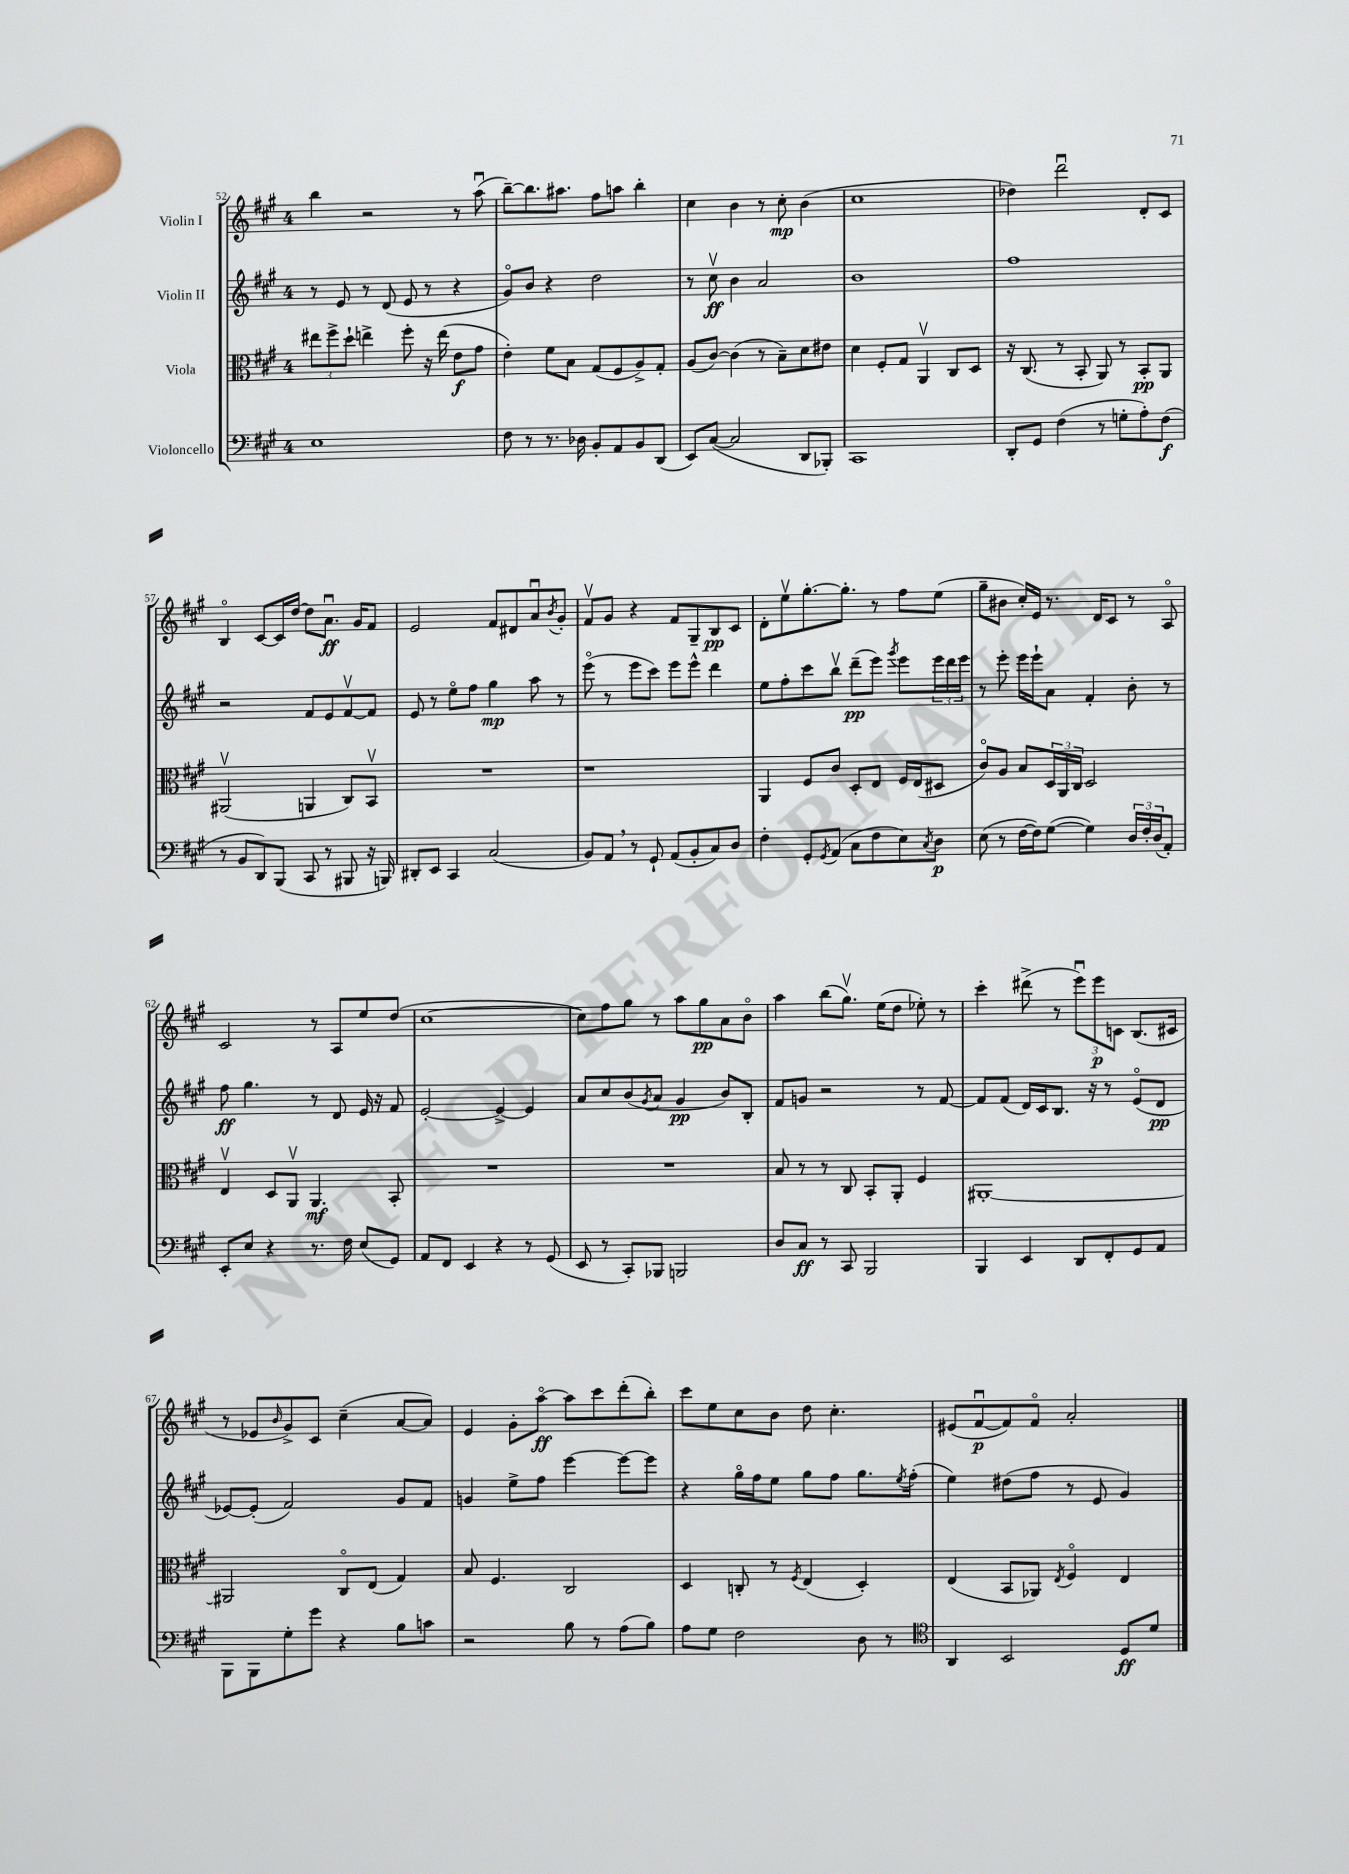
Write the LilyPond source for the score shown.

<<
\new StaffGroup <<
\new Staff = "s0" \with { instrumentName = "Violin I" } {
    \clef treble \key a \major \once \override Staff.TimeSignature.style = #'single-digit \time 4/4
    b''4 r2 r8 a''8\downbow( |
    b''8~--) b''8. ais''8. fis''8 a''8 b''4-. |
    cis''4 b'4 r8 cis''8-.\mp b'4( |
    cis''1 |
    des''4) d'''2\downbow d'8-. cis'8 |
    b4\flageolet cis'8~ cis'16 d''16~ d''8 a'8.\downbow\ff gis'16 fis'8 |
    e'2 fis'8 dis'8 a'8\downbow \acciaccatura { b'8 } gis'8-. |
    fis'8\upbow gis'8 r4 fis'8 gis8-- b8\pp cis'8 |
    d'8-. e''8\upbow gis''8.~-. gis''8.-. r8 fis''8 e''8( |
    gis''8-- bis'8 cis''16-.) e'16 r8. d'16 cis'8 r8 a8\flageolet |
    cis'2 r8 a8 e''8 d''8( |
    cis''1~ |
    cis''8) fis''8 gis''8 r8 a''8 gis''8\pp a'8 b'8\flageolet |
    a''4 b''8( gis''8.\upbow) e''16( d''8 ees''8-.) r8 |
    cis'''4-. dis'''8->( r8 \tuplet 3/2 { e'''8\downbow) e'''8\p c'8 } b8.( cis'16 |
    r8 ees'8 \grace { b'16 } gis'8->) cis'8 cis''4--( a'8~ a'8) |
    e'4 gis'8-. a''8~\flageolet\ff a''8 cis'''8 d'''8-.( b''8-.) |
    cis'''8 e''8 cis''8 b'8 d''8 cis''4.-. |
    eis'8( fis'8~\downbow\p fis'8) fis'8\flageolet a'2-. \bar "|." |
}
\new Staff = "s1" \with { instrumentName = "Violin II" } {
    \clef treble \key a \major \once \override Staff.TimeSignature.style = #'single-digit \time 4/4
    r8 e'8 r8 d'8( e'8 r8 r4 |
    gis'8\flageolet) b'8 r4 d''2 |
    r8 cis''8\upbow\ff b'4 a'2 |
    b'1 |
    fis''1 |
    r2 fis'8 e'8 fis'8~\upbow fis'8 |
    e'8 r8 e''8\flageolet fis''8 gis''4\mp a''8 r8 |
    e'''8\flageolet( r8 e'''8 cis'''8) e'''8 e'''8-^ d'''4 |
    e''8 fis''8-. cis'''8 b''8\upbow d'''8--\pp( e'''8) \acciaccatura { gis'''8 } e'''8 \tuplet 3/2 { e'''16 d'''16 e'''16 } |
    r8 e'''8-. e'''16 e'''16-! a'8 fis'4-. b'8-. r8 |
    fis''8\ff gis''4. r8 d'8 e'16 r16 fis'8 |
    e'2~-. e'4~-> e'4 |
    a'8 cis''8 b'8( \acciaccatura { gis'8 } a'8 gis'4\pp b'8) b8-. |
    fis'8 g'8 r2 r8 fis'8~ |
    fis'8 fis'8( d'16) cis'16 b8. r16 r8 e'8\flageolet( d'8\pp |
    ees'8~) ees'8-.( fis'2) gis'8 fis'8 |
    g'4 e''8-> fis''8 e'''4~ e'''8~ e'''8 |
    r4 gis''16\flageolet fis''16 e''8 gis''8 fis''8 gis''8. \acciaccatura { e''8 } fis''16-.( |
    e''4) dis''8( fis''8 r8 e'8 gis'4) \bar "|." |
}
\new Staff = "s2" \with { instrumentName = "Viola" } {
    \clef alto \key a \major \once \override Staff.TimeSignature.style = #'single-digit \time 4/4
    \tuplet 3/2 { eis''8 fis''8-> d''8-! } e''4-> fis''8-. r16 e''16( e'8\f gis'8 |
    e'4-.) fis'8 b8 gis8( fis8 a8->) gis8-. |
    a8( cis'8~) cis'4( r8 b8--) d'8 eis'8 |
    d'4 fis8-. gis8 a,4\upbow cis8 d8 |
    r16 cis8.( r8 b,8-. a,8) r8 b,8-.\pp a,8 |
    ais,2\upbow( a,4 cis8) b,8\upbow |
    R1 |
    r1 |
    a,4 fis8 cis'8 d8-. e8 fis16 e16( dis8 |
    cis'8\flageolet) a8 b8 \tuplet 3/2 { d16 a,16 cis16 } d2 |
    e4\upbow d8 a,8\upbow a,4.\mf b,8-. |
    R1 |
    R1 |
    b8 r8 r8 cis8 b,8-. a,8-. fis4 |
    ais,1~-. |
    ais,2 cis8\flageolet e8( gis4) |
    b8 fis4. cis2 |
    d4 c8-. r8 \acciaccatura { fis8 } e4( d4-.) |
    e4( b,8 aes,8) \acciaccatura { e8 } fis4\flageolet e4 \bar "|." |
}
\new Staff = "s3" \with { instrumentName = "Violoncello" } {
    \clef bass \key a \major \once \override Staff.TimeSignature.style = #'single-digit \time 4/4
    e1 |
    fis8 r8 r8. des16 b,8-. a,8 b,8 d,8( |
    e,8) cis8~( cis2 d,8 bes,,8-.) |
    cis,1 |
    d,8-. gis,8 fis4( r8 g8-. a8-.) fis8\f( |
    r8 b,8 d,8) b,,8( cis,8 r8 bis,,8 r16 b,,16) |
    dis,8-. e,8 cis,4 cis2( |
    b,8) a,8 \breathe r8 gis,8-! a,8( b,8-. cis8) d8 |
    fis4-. gis,8-. \acciaccatura { gis,8 } a,8( cis8 fis8 e8) \acciaccatura { cis8 } d8\p |
    e8( r8 fis16~ fis16) gis8~( gis4) \tuplet 3/2 { d16 fis16-. d16( } a,8-.) |
    e,8-. e8 r4 r8. fis16 e8( gis,8) |
    a,8 fis,8 e,4 r4 r8 gis,8( |
    e,8 r8 cis,8-.) bes,,8 b,,2 |
    d8 cis8\ff r8 cis,8 b,,2 |
    b,,4 e,4 d,8 fis,8-. gis,8 a,8 |
    b,,8 b,,8 gis8-. gis'8 r4 b8 c'8 |
    r2 b8 r8 a8( b8) |
    a8 gis8 fis2 d8 r8 |
    \clef tenor a,4 b,2 d8\ff d'8 \bar "|." |
}
>>
>>
\layout { \context { \Score currentBarNumber = #52 } }
